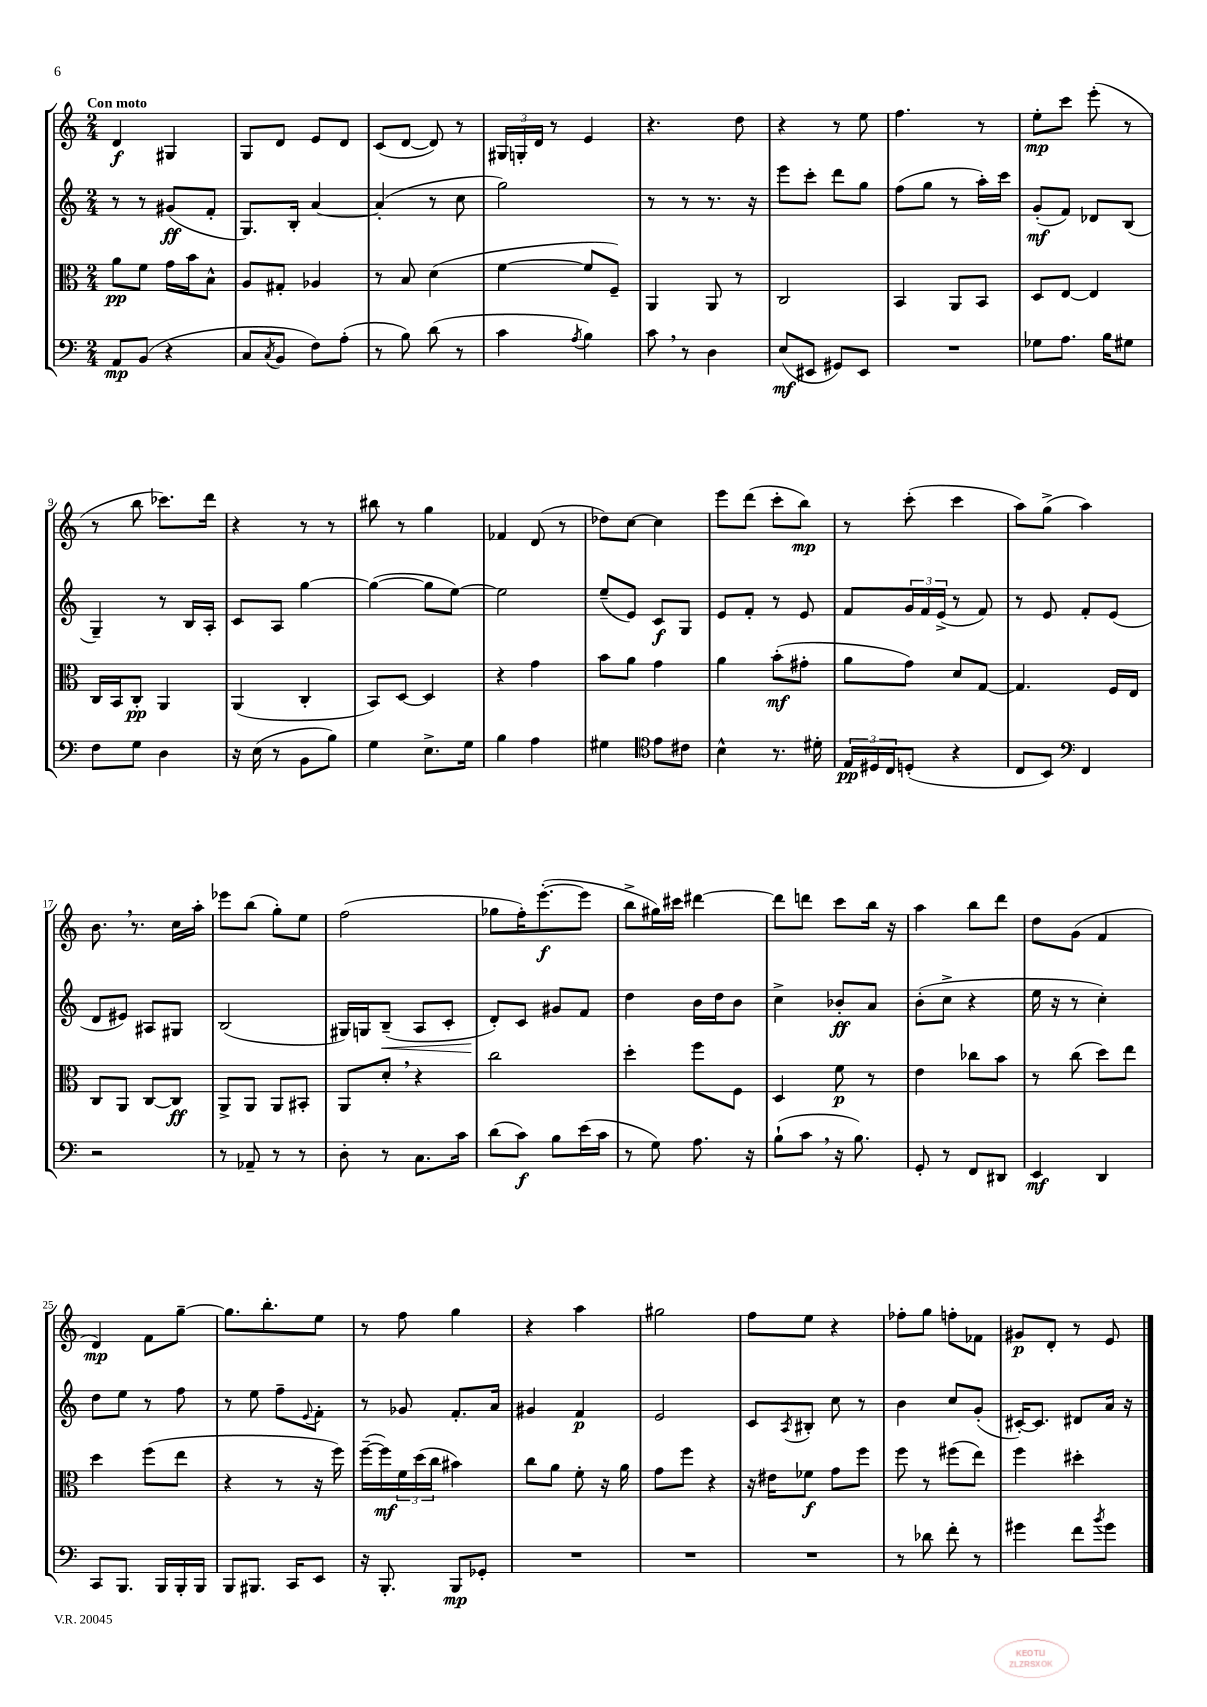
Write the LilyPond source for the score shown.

<<
\new StaffGroup <<
\new Staff = "s0" {
    \clef treble \key c \major \numericTimeSignature \time 2/4 \tempo "Con moto"
    d'4\f gis4 |
    g8 d'8 e'8 d'8 |
    c'8( d'8~ d'8) r8 |
    \tuplet 3/2 { gis16 g16-. d'16 } r8 e'4 |
    r4. d''8 |
    r4 r8 e''8 |
    f''4. r8 |
    e''8-.\mp c'''8 e'''8-.( r8 |
    r8 b''8 ces'''8.) d'''16 |
    r4 r8 r8 |
    bis''8 r8 g''4 |
    fes'4 d'8( r8 |
    des''8) c''8~ c''4 |
    e'''8 d'''8( c'''8-. b''8\mp) |
    r8 c'''8-.( c'''4 |
    a''8) g''8->( a''4) |
    b'8. \breathe r8. c''16 a''16-. |
    ees'''8 b''8( g''8-.) e''8 |
    f''2( |
    ges''8 f''16-.) e'''8.~-.\f( e'''8 |
    b''8-> gis''16) cis'''16 dis'''4~ |
    dis'''8 d'''8 c'''8 b''16 r16 |
    a''4 b''8 d'''8 |
    d''8 g'8( f'4 |
    d'4\mp) f'8 g''8~-- |
    g''8. b''8.-. e''8 |
    r8 f''8 g''4 |
    r4 a''4 |
    gis''2 |
    f''8 e''8 r4 |
    fes''8-. g''8 f''8-. fes'8 |
    gis'8\p d'8-. r8 e'8 \bar "|." |
}
\new Staff = "s1" {
    \clef treble \key c \major \numericTimeSignature \time 2/4
    r8 r8 gis'8\ff( f'8-. |
    g8.) b16-. a'4~ |
    a'4-.( r8 c''8 |
    g''2) |
    r8 r8 r8. r16 |
    e'''8 c'''8-. d'''8 g''8 |
    f''8( g''8 r8 a''16-.) c'''16 |
    g'8-.\mf( f'8) des'8 b8( |
    g4--) r8 b16 a16-. |
    c'8 a8 g''4~ |
    g''4~( g''8 e''8~) |
    e''2 |
    e''8--( e'8) c'8\f g8 |
    e'8 f'8-. r8 e'8 |
    f'8 \tuplet 3/2 { g'16 f'16 e'16->( } r8 f'8) |
    r8 e'8 f'8-. e'8( |
    d'8 eis'8) ais8 gis8 |
    b2( |
    gis16) g16 b8--\<( a8 c'8-. |
    d'8-.\!) c'8 gis'8 f'8 |
    d''4 b'16 d''16 b'8 |
    c''4-> bes'8-.\ff a'8 |
    b'8-.( c''8-> r4 |
    e''16 r16 r8 c''4-.) |
    d''8 e''8 r8 f''8 |
    r8 e''8 f''8-- \appoggiatura { e'8 } f'8-. |
    r8 ges'8 f'8.-. a'16 |
    gis'4 f'4\p |
    e'2 |
    c'8 \acciaccatura { a8 } bis8-. c''8 r8 |
    b'4 c''8 g'8-.( |
    cis'16~-.) cis'8. dis'8 a'16 r16 \bar "|." |
}
\new Staff = "s2" {
    \clef alto \key c \major \numericTimeSignature \time 2/4
    a'8\pp f'8 g'16 b'16 b8-^ |
    a8 gis8-. aes4 |
    r8 b8 d'4( |
    f'4~ f'8 f8--) |
    a,4 a,8 r8 |
    c2 |
    b,4 a,8 b,8 |
    d8 e8~ e4 |
    c16 b,16 c8-.\pp a,4 |
    a,4( c4-. |
    b,8) d8~ d4 |
    r4 g'4 |
    b'8 a'8 g'4 |
    a'4 b'8-.\mf( gis'8-. |
    a'8 g'8) d'8 g8~ |
    g4. f16 e16 |
    c8 a,8 c8~ c8\ff |
    a,8-> a,8 a,8 bis,8-. |
    a,8 d'8-. \breathe r4 |
    c''2 |
    d''4-. f''8 f8 |
    d4 f'8\p r8 |
    e'4 ces''8 b'8 |
    r8 c''8( d''8) e''8 |
    d''4 f''8( e''8 |
    r4 r8 r16 f''16) |
    f''16~--( f''16\mf) \tuplet 3/2 { f'16 d''16( c''16 } bis'4) |
    c''8 a'8 f'8-. r16 a'16 |
    g'8 f''8 r4 |
    r16 eis'16 fes'8\f g'8 f''8 |
    f''8 r8 fis''8( e''8) |
    f''4 dis''4-. \bar "|." |
}
\new Staff = "s3" {
    \clef bass \key c \major \numericTimeSignature \time 2/4
    a,8\mp b,8( r4 |
    c8 \acciaccatura { c8 } b,8 f8) a8-.( |
    r8 b8) d'8( r8 |
    c'4 \acciaccatura { a8 } b4) |
    c'8 \breathe r8 d4 |
    e8\mf( eis,8 gis,8) eis,8 |
    R2 |
    ges8 a8. b16 gis8 |
    f8 g8 d4 |
    r16 e16( r8 b,8 b8) |
    g4 e8.-> g16 |
    b4 a4 |
    gis4 \clef tenor e'8 cis'8 |
    b4-^ r8. dis'16-. |
    \tuplet 3/2 { e16\pp dis16 c16 } d8-.( r4 |
    c8 b,8) \clef bass f,4 |
    r2 |
    r8 aes,8-- r8 r8 |
    d8-. r8 c8. c'16 |
    d'8( c'8\f) b8 e'16( c'16 |
    r8 g8) a8. r16 |
    b8-!( c'8 \breathe r16 b8.) |
    g,8-. r8 f,8 dis,8 |
    e,4\mf d,4 |
    c,8 b,,8. b,,16 b,,16-. b,,16 |
    b,,8 bis,,8. c,16 e,8 |
    r16 b,,8.-. b,,8\mp ges,8-. |
    R2 |
    R2 |
    R2 |
    r8 des'8 f'8-. r8 |
    gis'4 f'8 \acciaccatura { b'8 } gis'8 \bar "|." |
}
>>
>>
